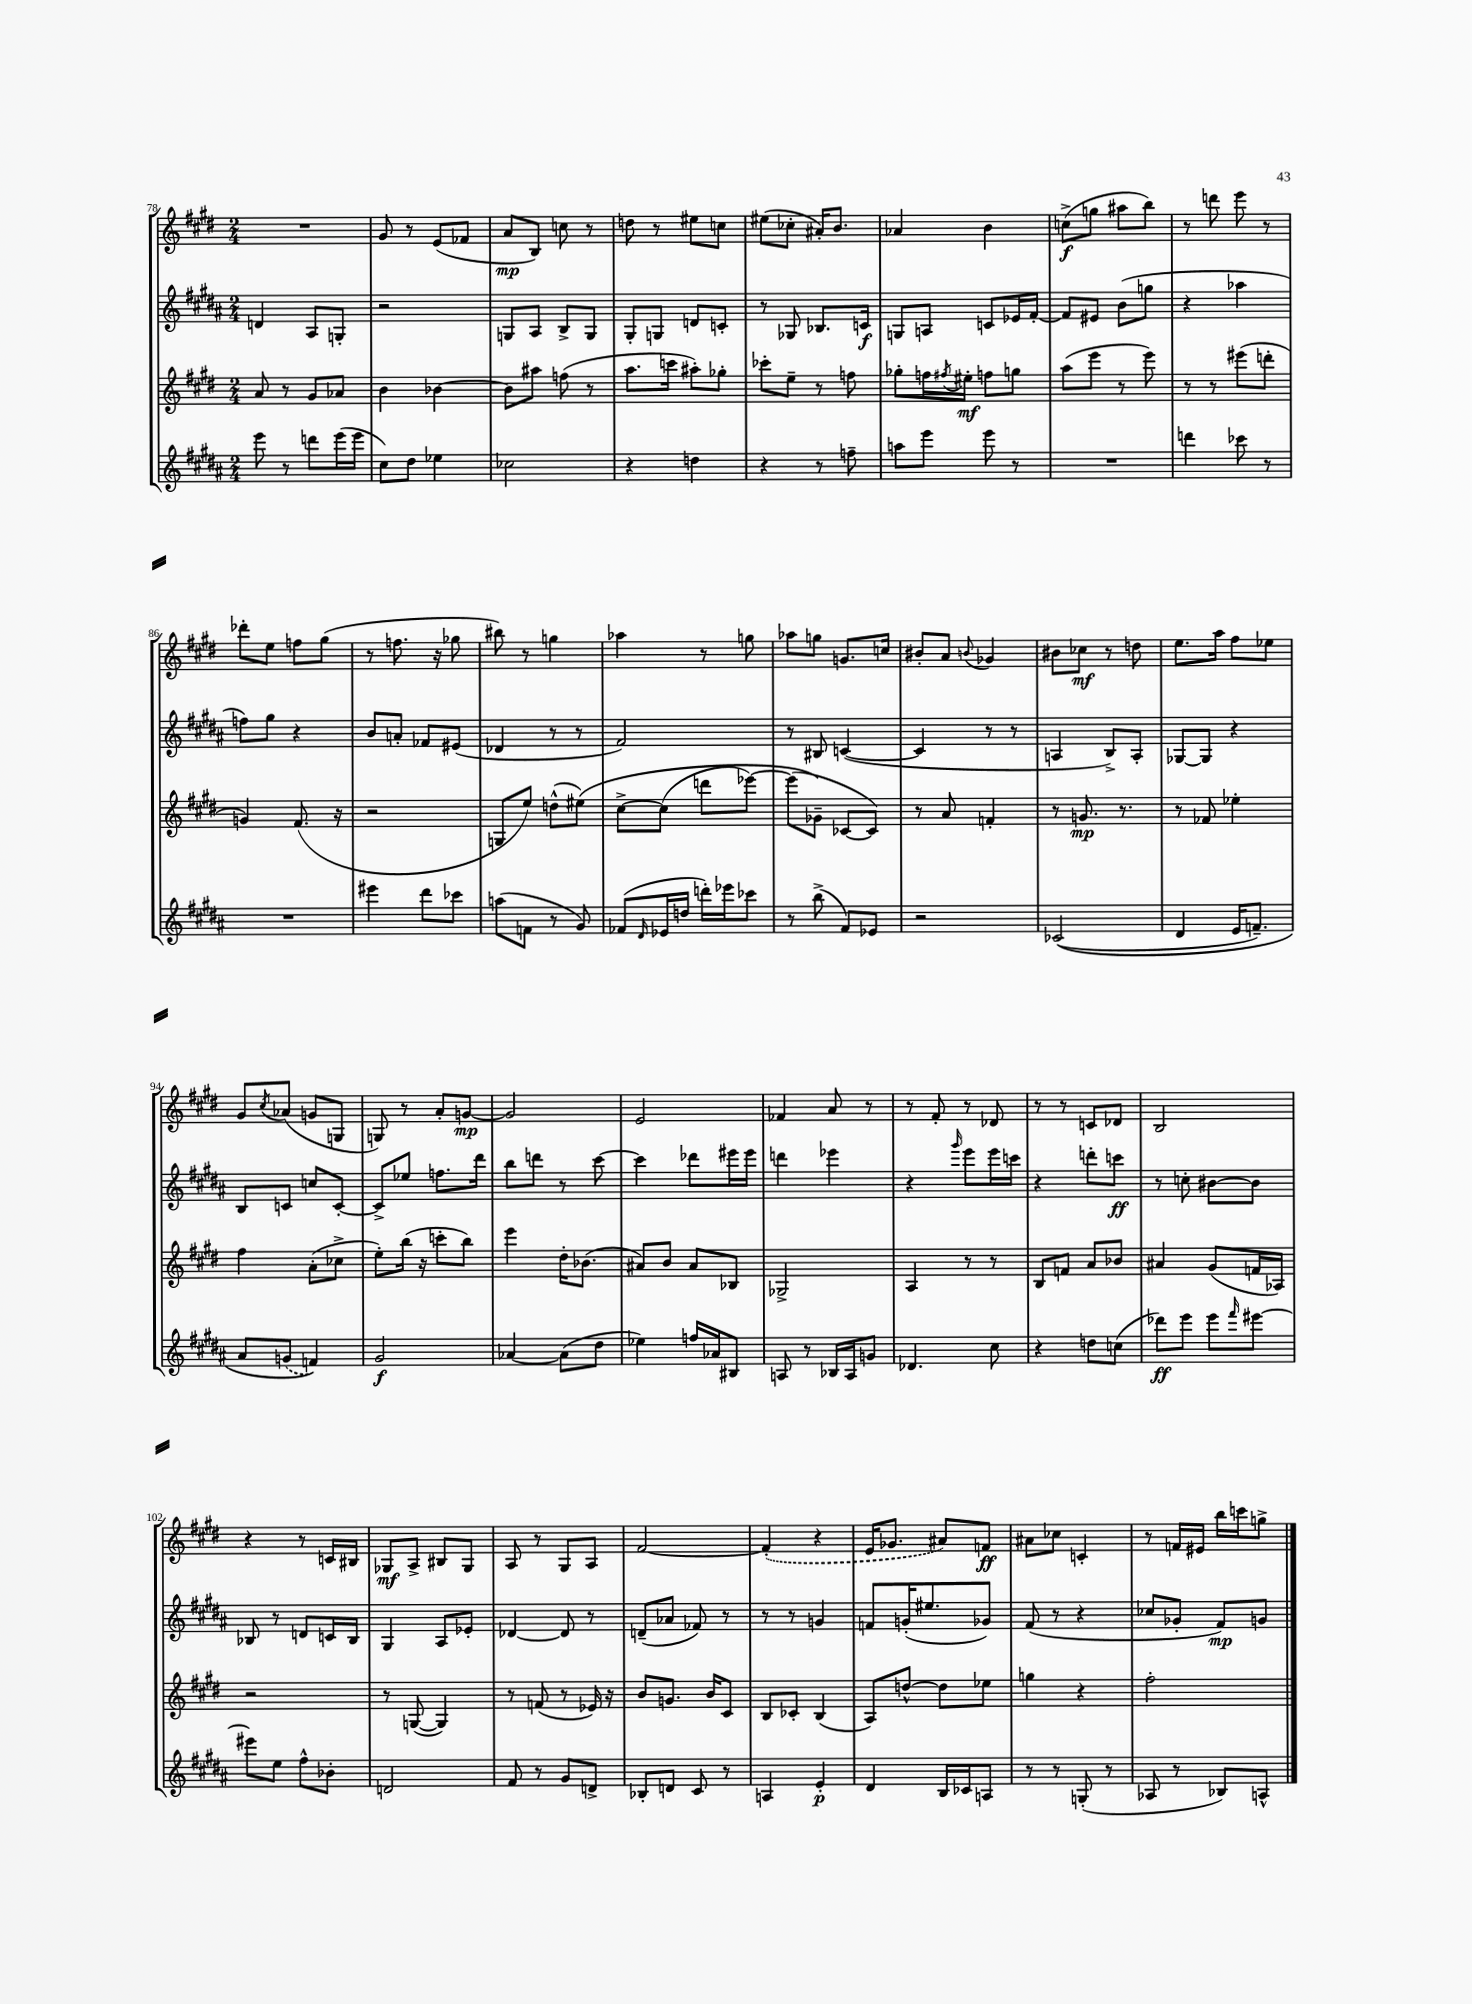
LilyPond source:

<<
\new StaffGroup <<
\new Staff = "s0" {
    \clef treble \key e \major \numericTimeSignature \time 2/4
    R2 |
    gis'8 r8 e'8( fes'8 |
    a'8\mp b8) c''8 r8 |
    d''8 r8 eis''8 c''8 |
    eis''8( ces''8-. ais'16-.) b'8. |
    aes'4 b'4 |
    c''8->\f( g''8 ais''8 b''8) |
    r8 d'''8 e'''8 r8 |
    des'''8-. e''8 f''8 gis''8( |
    r8 f''8. r16 ges''8 |
    bis''8) r8 g''4 |
    aes''4 r8 g''8 |
    aes''8 g''8 g'8. c''16 |
    bis'8-. a'8 \appoggiatura { b'8 } ges'4 |
    bis'8 ces''8\mf r8 d''8 |
    e''8. a''16 fis''8 ees''8 |
    gis'8 \acciaccatura { cis''8 } aes'8( g'8 g8 |
    g8) r8 a'8-. g'8~\mp |
    g'2 |
    e'2 |
    fes'4 a'8 r8 |
    r8 fis'8-. r8 des'8 |
    r8 r8 c'8 des'8 |
    b2 |
    r4 r8 c'16 bis16 |
    ges8\mf a8-> bis8 ges8 |
    a8 r8 gis8 a8 |
    fis'2~ |
    \once \slurDashed fis'4-.( r4 |
    e'16 ges'8. ais'8) f'8\ff |
    ais'8 ces''8 c'4-. |
    r8 f'16 eis'16 b''16 c'''16 g''8-> \bar "|." |
}
\new Staff = "s1" {
    \clef treble \key b \major \numericTimeSignature \time 2/4
    d'4 ais8 g8-. |
    r2 |
    g8 ais8 b8-> g8 |
    gis8-. g8 d'8 c'8-. |
    r8 ges8 bes8. c'16\f |
    g8 a8 c'8 ees'16 fis'16~-. |
    fis'8 eis'8 b'8( g''8 |
    r4 aes''4 |
    f''8) gis''8 r4 |
    b'8 a'8-. fes'8 eis'8( |
    des'4 r8 r8 |
    fis'2) |
    r8 bis8 c'4~( |
    c'4 r8 r8 |
    a4 b8->) a8-. |
    ges8~ ges8 r4 |
    b8 c'8 c''8 c'8~-. |
    c'8-> ees''8 f''8. dis'''16 |
    b''8 d'''8 r8 cis'''8~ |
    cis'''4 des'''8 eis'''16 eis'''16 |
    d'''4 ees'''4 |
    r4 \grace { gis'''16 } e'''8 e'''16 c'''16 |
    r4 d'''8-. c'''8\ff |
    r8 c''8-. bis'8~ bis'8 |
    bes8 r8 d'8 c'16 bes16 |
    gis4 ais8 ees'8-. |
    des'4~ des'8 r8 |
    d'8--( aes'8 fes'8) r8 |
    r8 r8 g'4 |
    f'8 g'16-.( eis''8. ges'8) |
    fis'8( r8 r4 |
    ces''8 ges'8-. fis'8\mp) g'8 \bar "|." |
}
\new Staff = "s2" {
    \clef treble \key e \major \numericTimeSignature \time 2/4
    a'8 r8 gis'8 aes'8 |
    b'4 bes'4~ |
    bes'8 ais''8 f''8( r8 |
    a''8. c'''16 ais''8-.) ges''8-. |
    ces'''8-. e''8-- r8 f''8 |
    ges''8-. f''16 \acciaccatura { fis''8 } eis''16-.\mf f''8 g''8 |
    a''8( e'''8 r8 e'''8) |
    r8 r8 eis'''8( d'''8-. |
    g'4) fis'8.( r16 |
    r2 |
    g8 e''8) d''8-^( eis''8)\( |
    cis''8~-> cis''8( d'''8 ees'''8~) |
    ees'''8( ges'8--\) ces'8~ ces'8) |
    r8 a'8 f'4-. |
    r8 g'8.\mp r8. |
    r8 fes'8 ees''4-. |
    fis''4 a'8-.( ces''8-> |
    e''8-.) b''16( r16 c'''8-. b''8) |
    e'''4 dis''16-. bes'8.( |
    ais'8) b'8 ais'8 bes8 |
    ges2-> |
    a4 r8 r8 |
    b8 f'8 a'8 bes'8 |
    ais'4 gis'8( f'16 aes16) |
    r2 |
    r8 g8~( g4) |
    r8 f'8( r8 ees'16) r16 |
    b'8 g'8. b'16 cis'8 |
    b8 ces'8-. b4( |
    a8) d''8~-^ d''8 ees''8 |
    g''4 r4 |
    fis''2-. \bar "|." |
}
\new Staff = "s3" {
    \clef treble \key b \major \numericTimeSignature \time 2/4
    e'''8 r8 d'''8 e'''16( e'''16 |
    cis''8) dis''8 ees''4 |
    ces''2 |
    r4 d''4 |
    r4 r8 f''8-- |
    a''8 e'''8 e'''8 r8 |
    R2 |
    d'''4 ces'''8 r8 |
    R2 |
    eis'''4 dis'''8 ces'''8 |
    a''8( f'8 r8 gis'8) |
    fes'8( \grace { dis'16 } ees'16 d''16 d'''16-.) ees'''16 ces'''8 |
    r8 b''8->( fis'8) ees'8 |
    r2 |
    ces'2(\( |
    dis'4 e'16 f'8.--) |
    ais'8 \once \slurDashed g'8( f'4)\) |
    gis'2\f |
    aes'4~ aes'8( dis''8 |
    ees''4) f''16 aes'16 bis8 |
    a8 r8 bes16 a16 g'8 |
    des'4. cis''8 |
    r4 d''8 c''8( |
    des'''8\ff) e'''8 e'''8 \grace { fis'''16 } eis'''8~ |
    eis'''8 e''8 fis''8-^ bes'8-. |
    d'2 |
    fis'8 r8 gis'8 d'8-> |
    bes8-. d'8 cis'8 r8 |
    a4 e'4-.\p |
    dis'4 b16 ces'16 a8 |
    r8 r8 g8-.( r8 |
    aes8 r8 bes8) a8-^ \bar "|." |
}
>>
>>
\layout { \context { \Score currentBarNumber = #78 } }
